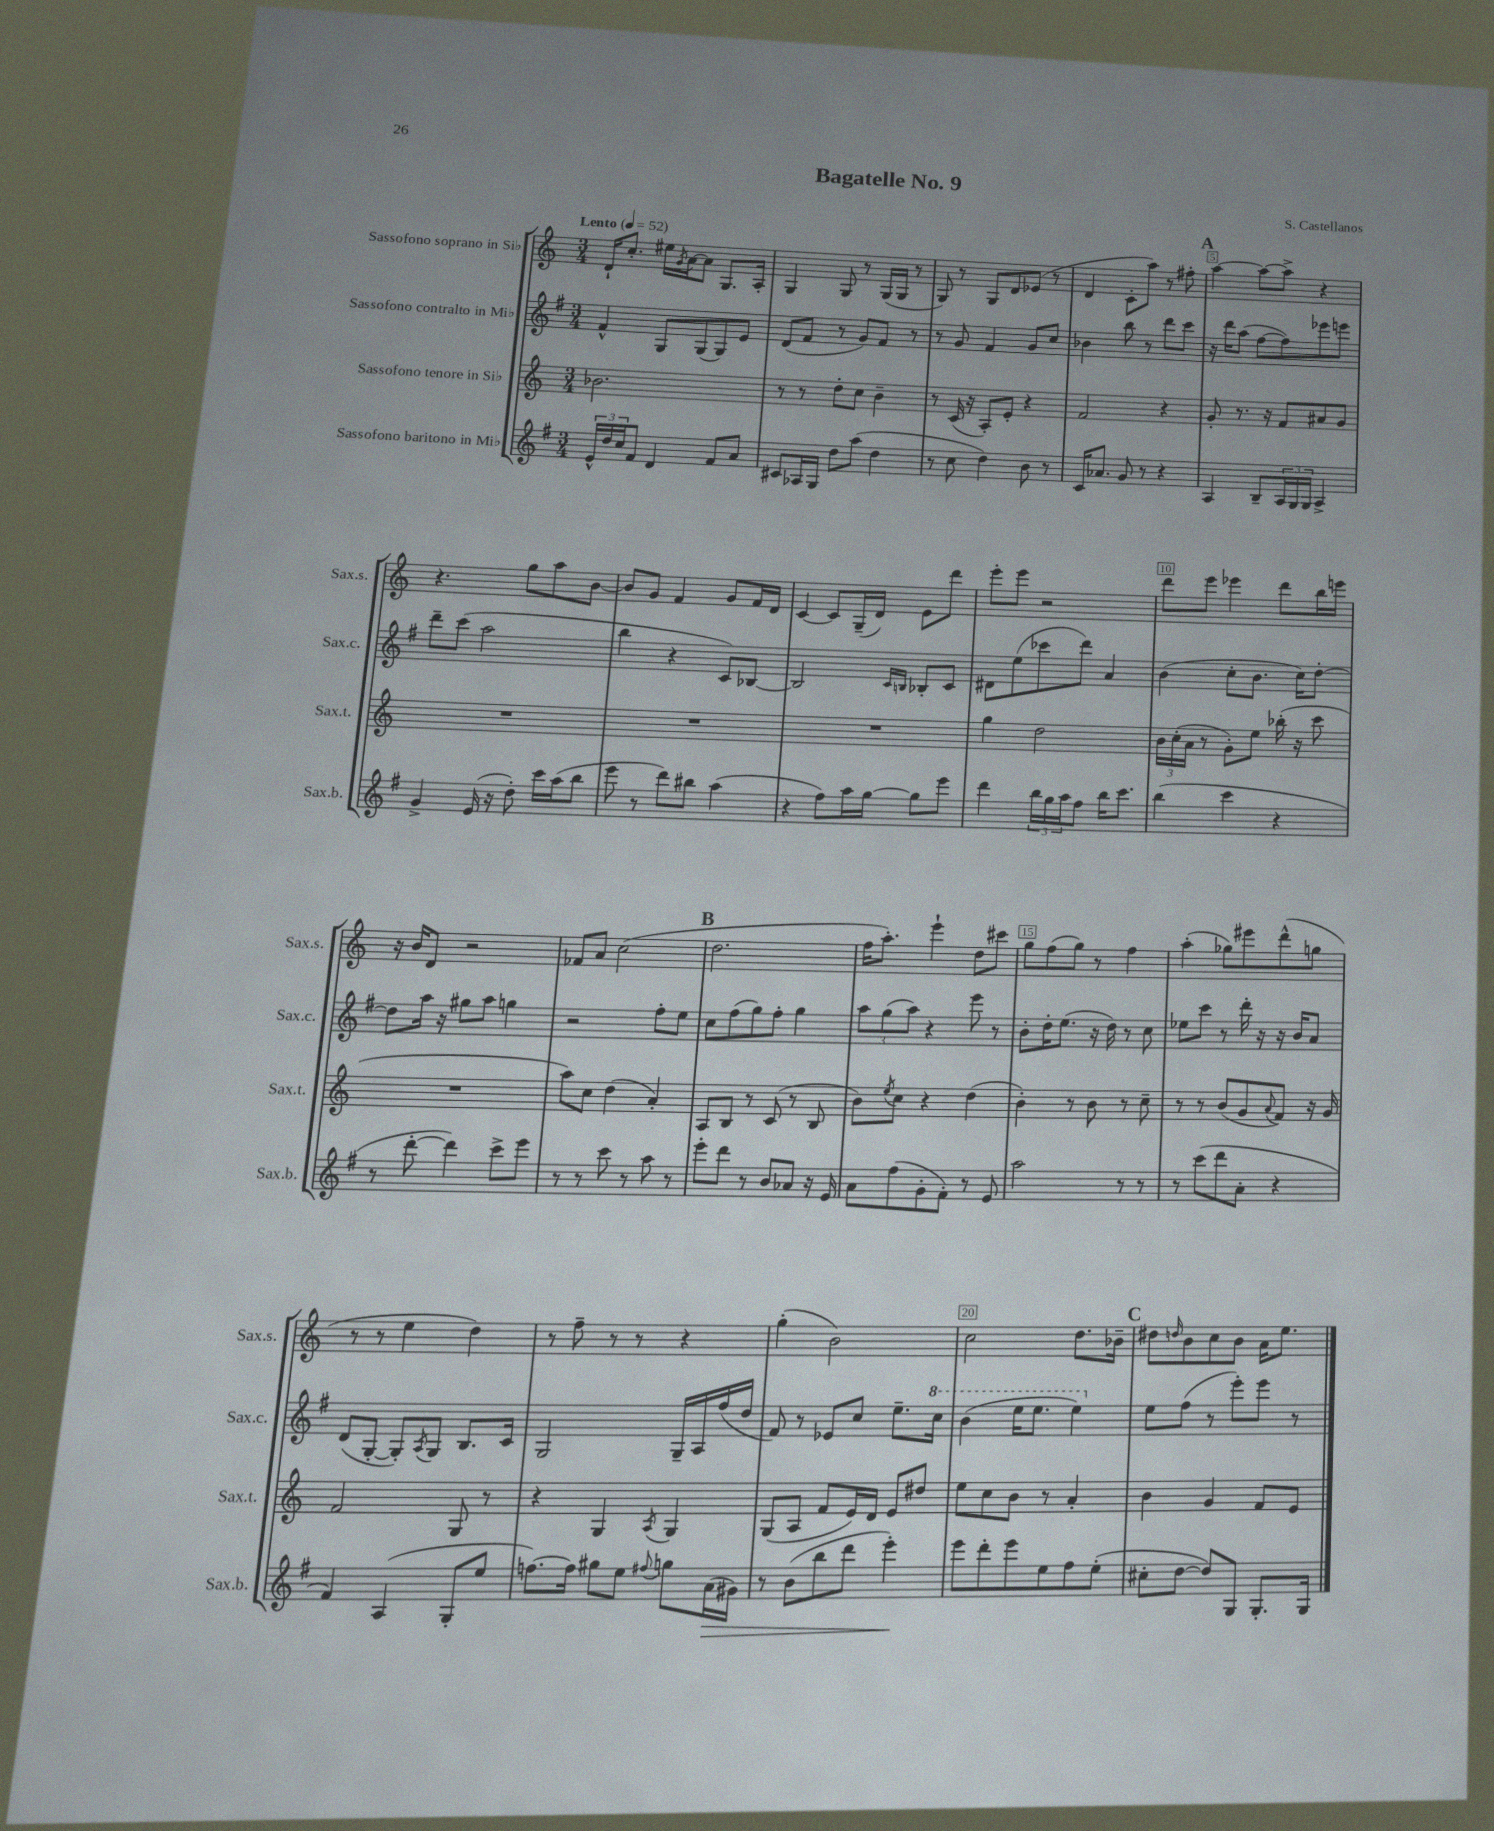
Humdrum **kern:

**kern	**dynam	**kern	**kern	**kern
*part4	*part4	*part3	*part2	*part1
*staff4	*staff4	*staff3	*staff2	*staff1
*I"Sassofono baritono in Mi♭	*	*I"Sassofono tenore in Si♭	*I"Sassofono contralto in Mi♭	*I"Sassofono soprano in Si♭
*I'Sax.b.	*	*I'Sax.t.	*I'Sax.c.	*I'Sax.s.
*clefG2	*	*clefG2	*clefG2	*clefG2
*k[f#]	*	*k[]	*k[f#]	*k[]
*M3/4	*	*M3/4	*M3/4	*M3/4
*MM52	*	*MM52	*MM52	*MM52
=1	=1	=1	=1	=1
!	!	!	!	!LO:TX:a:B:t=Lento
24e^^/LL	.	2.b-X\	4f#^^/	16d`/KL
24dd/	.	.	.	.
.	.	.	.	8.cc'/J
24cc/J	.	.	.	.
8f#/J	.	.	.	.
4d/	.	.	8G/L	16ee#X\LL
.	.	.	.	8qg/
.	.	.	.	[16a\J
.	.	.	(8G/	8a\J]
8f#/L	.	.	8G/)	8.G/L
8a/J	.	.	8e/J	.
.	.	.	.	16A'/Jk
=2	=2	=2	=2	=2
8c#X/L	.	8r	(8d/L	4G/
16A-X/L	.	8r	8f#/J	.
16G/JJ	.	.	.	.
8dd\L	.	8dd'\L	8r	8G/
(8aa\J	.	8cc\J	8g/L)	8r
4dd\	.	4b~\	8f#/J	(16G/LL
.	.	.	.	16G/JJ
.	.	.	8r	8r
=3	=3	=3	=3	=3
8r	.	8r	8r	8G/)
8cc\	.	(16c/	8g/	8r
.	.	16r	.	.
4dd\)	.	8A'/L)	4f#/	8G/L
.	.	8e'/J	.	8d/
8b\	.	4r	8g/L	(8e-X/J
8r	.	.	8cc/J	8r
=4	=4	=4	=4	=4
16c/KL	.	2f/	4b-X\	4d/
8.a-X/J	.	.	.	.
8g/	.	.	8bb\	8c'\L
8r	.	.	8r	8aa\J)
4r	.	4r	8ddd\L	8r
.	.	.	8ccc\J	8ff#X'\
!!LO:REH:place=s1:t=A
=5	=5	=5	=5	=5
4A/	.	8g'/	16r	[4aa\
.	.	.	16ddd\KL	.
.	.	8.r	(8aa\J	.
8B~/L	.	.	[8ff#\L	8aa\L_
.	.	16r	.	.
24A/L	.	8f/L	8ff#\])	8aa^\J]
24G/	.	.	.	.
24G/JJ	.	.	.	.
4A^/	.	8a#X/	8eee-X\	4r
.	.	8g/J	8eeen\J	.
!!LO:LB:g=z
=6	=6	=6	=6	=6
4g^/	.	2.r	8ddd~\L	4.r
.	.	.	(8ccc\J	.
(16e/	.	.	2aa\	.
16r	.	.	.	.
8dd'\)	.	.	.	8gg\L
16ccc\LL	.	.	.	8aa\
(16aa\J	.	.	.	.
8bb\J	.	.	.	[8b\J
=7	=7	=7	=7	=7
8eee\	.	2.r	4bb\	8b/L]
8r	.	.	.	8g/J
8ddd\L)	.	.	4r	4f/
8bb#X\J	.	.	.	.
(4aa\	.	.	8c/L)	8g/L
.	.	.	[8B-X/J	16f/L
.	.	.	.	16d/JJ
=8	=8	=8	=8	=8
4r	.	2.r	2B-/]	[4c/
8ff#\L)	.	.	.	8c/L]
16aa\L	.	.	.	(16G~/L
[16gg\JJ	.	.	.	16d/JJ)
.	.	.	16qqc/LL	.
.	.	.	16qqBn/JJ	.
8gg\L]	.	.	8B-X'/L	8e\L
8eee\J	.	.	8c/J	8ddd\J
=9	=9	=9	=9	=9
4ddd\	.	4gg\	8d#X\L	8eee'\L
.	.	.	(8ee\	8eee\J
24bb\LL	.	2dd\	8ccc-X\	2r
24gg\	.	.	.	.
24aa\J	.	.	.	.
8ff#\J	.	.	8ddd\J)	.
16bb\KL	.	.	4a/	.
8.ccc\J	.	.	.	.
=10	=10	=10	=10	=10
(4bb\	.	24b\LL	(4b\	8ddd\L
.	.	(24cc'\	.	.
.	.	24a\JJ	.	.
.	.	8r	.	8eee\J
4ccc\	.	8g'\L)	8cc'\L	4eee-X\
.	.	8ee\J	8.b\J	.
4r	.	(16bb-X'\	.	8ddd\L
.	.	16r	16cc\KL)	.
.	.	8ccc\	[8dd'\J	16bb\L
.	.	.	.	16eeen\JJ
!!LO:LB:g=z
=11	=11	=11	=11	=11
8r	.	2.r	8dd\L]	16r
.	.	.	.	16b/KL
[8ddd'\	.	.	16aa\Jk	8d/J
.	.	.	16r	.
4ddd\])	.	.	8gg#X\L	2r
.	.	.	8aa\J	.
8ccc^\L	.	.	4ggn\	.
8eee\J	.	.	.	.
=12	=12	=12	=12	=12
8r	.	8aa\L)	2r	8f-X/L
8r	.	8cc\J	.	8a/J
8ccc\	.	(4dd\	.	(2cc\
8r	.	.	.	.
8aa\	.	4a'/)	8ff#'\L	.
8r	.	.	8ee\J	.
!!LO:REH:place=s1:t=B
=13	=13	=13	=13	=13
8eee'\L	.	8A/L	8cc\L	2.dd\
8ddd\J	.	8B/J	(8ff#\	.
8r	.	8r	8gg\)	.
8b/L	.	(8c/	8ff#'\J	.
8a-X/J	.	8r	4gg\	.
16r	.	8B/	.	.
16e/	.	.	.	.
=14	=14	=14	=14	=14
8a\L	.	8b\L)	12aa\L	16ff\KL
.	.	.	.	8.aa'\J)
.	.	.	(12gg\	.
.	.	8qee/	.	.
(8ff#\	.	8cc\J	.	.
.	.	.	12aa\J)	.
8g'\	.	4r	4r	4eee`\
8f#'\J)	.	.	.	.
8r	.	(4dd\	8eee\	8dd\L
8e/	.	.	8r	8ccc#X\J
=15	=15	=15	=15	=15
2aa\	.	4b'\)	8b'\L	8gg\L
.	.	.	16dd'\K	(8ff\
.	.	.	(8.ee\J	.
.	.	8r	.	8gg\J)
.	.	8b\	16r	8r
.	.	.	16dd\)	.
8r	.	8r	8r	4ff\
8r	.	8cc~\	8cc\	.
=16	=16	=16	=16	=16
8r	.	8r	8ee-X\L	(4aa'\
(8ccc\L	.	8r	8ccc\J	.
8ddd\	.	(8b/L	8r	8gg-X\L)
8a'\J	.	8g/	16ddd'\	8eee#X\
.	.	.	16r	.
.	.	8qqa/	.	.
4r	.	8f/J)	16r	(8ddd^^\
.	.	.	16b/KL	.
.	.	16r	8a/J	8ggn\J
.	.	16g/	.	.
!!LO:LB:g=z
=17	=17	=17	=17	=17
4f#/)	.	2f/	(8d/L	8r
.	.	.	[8G'/J	8r
(4A/	.	.	8G'/L])	4ee\
.	.	.	8qA/	.
.	.	.	8G/J	.
8G'/L	.	8G/	8.B/L	4dd\)
8ee/J	.	8r	.	.
.	.	.	16c/Jk	.
=18	=18	=18	=18	=18
[8.ffn\L)	.	4r	2G/	8r
.	.	.	.	8ff~\
16ff\Jk]	.	.	.	.
8gg#X\L	.	4G/	.	8r
8ee\J	.	.	.	8r
8qqff#X/	.	8qA/	.	.
8ggn\L	.	4G/	16G~/LL	4r
.	.	.	16A/	.
!	!LO:HP:b	!	!	!
(16a\L	>	.	(16ff#/	.
16g#X\JJ)	.	.	16dd/JJ	.
=19	=19	=19	=19	=19
8r	.	(8G/L	8f#/)	(4gg'\
(8b\L	.	8A/J	8r	.
8bb\	.	8f/L	8e-X/L	2b\)
8ddd\J	.	16e/L)	8cc/J	.
.	.	16d/JJ	.	.
4eee'\)	.	8e/L	8.ee~\L	.
.	.	8dd#X/J	.	.
*	*	*	*8va	*
.	.	.	16ccc\Jk	.
.	]	.	.	.
=20	=20	=20	=20	=20
8eee\L	.	8ee\L	(4bb\	2cc\
8ddd'\	.	8cc\	.	.
8eee\	.	8b\J	16eee\KL	.
.	.	.	8.eee\J	.
8ee\	.	8r	.	.
8ff#\	.	4a'/	4eee\)	8.dd\L
(8ee'\J	.	.	.	.
.	.	.	.	16b-X~\Jk
!!LO:REH:place=s1:t=C
=21	=21	=21	=21	=21
*	*	*	*X8va	*
8cc#X'\L	.	4b\	8ee\L	8dd#X\L
.	.	.	.	16qqddn/
[8dd\J	.	.	(8ff#\J	8b\
8dd/L])	.	4g/	8r	8cc\
8G/J	.	.	8eee'\L)	8b\J
8.G'/L	.	8f/L	8eee\J	16a\KL
.	.	.	.	8.ee\J
.	.	8e/J	8r	.
16G/Jk	.	.	.	.
==	==	==	==	==
*-	*-	*-	*-	*-
